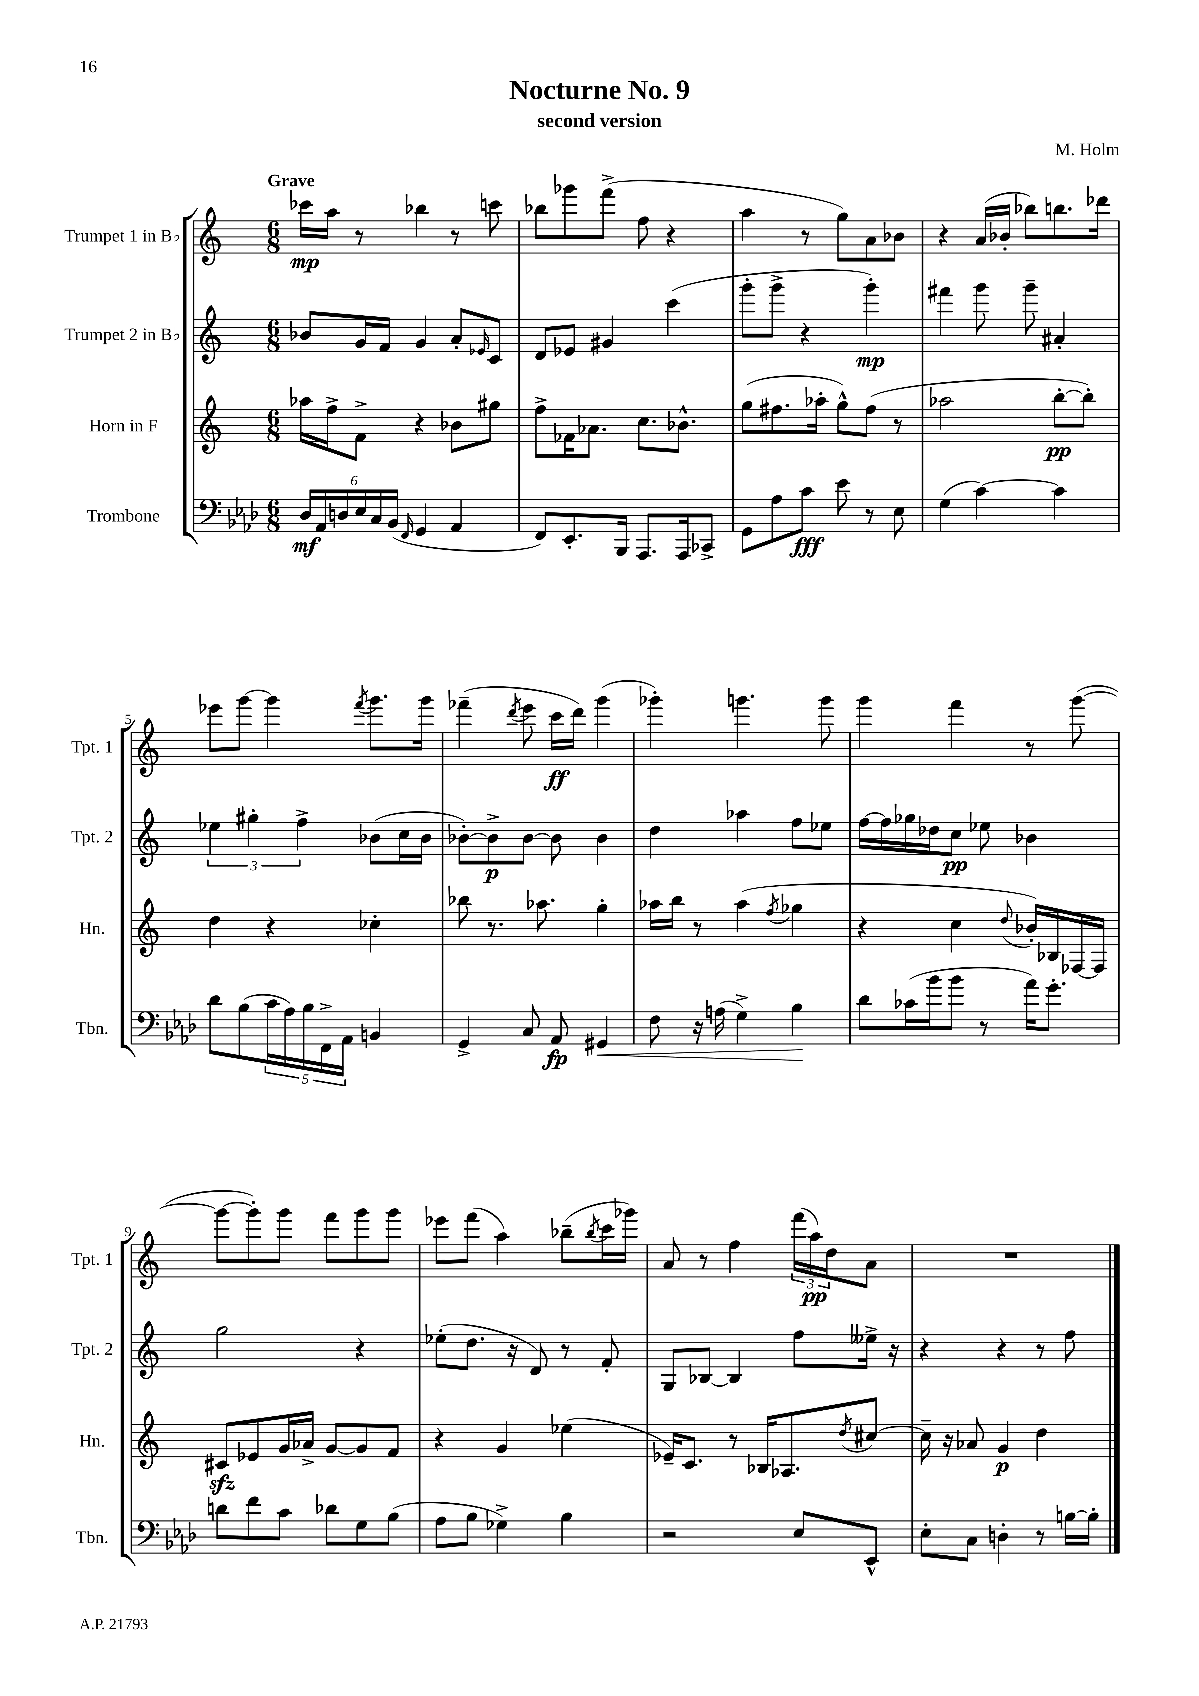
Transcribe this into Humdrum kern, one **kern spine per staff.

**kern	**kern	**kern	**kern
*staff4	*staff3	*staff2	*staff1
*clefF4	*clefG2	*clefG2	*clefG2
*k[b-e-a-d-]	*k[]	*k[]	*k[]
*M6/8	*M6/8	*M6/8	*M6/8
24D-	16aa-	8b-	16ccc-
24AA-	.	.	.
.	16ff^	.	16aa
24D	.	.	.
24E-	8f^	16g	8r
24C	.	.	.
.	.	16f	.
(24BB-	.	.	.
16qqFF	.	.	.
4GG	4r	4g	4bb-
4AA-	8b-	8a'	8r
.	.	16qqe-	.
.	8gg#	8c	8ccc
=	=	=	=
8FF)	8ff^	8d	8bb-
8.EE-'	16f-	8e-	8ggg-
.	8.a-	.	.
.	.	4g#	(8fff^
16BBB-	.	.	.
8.AAA-	8.cc	.	8ff
.	.	(4ccc	4r
16AAA-	8.b-^^	.	.
8CC-^	.	.	.
=	=	=	=
8GG	(8gg	8ggg'	4aa
8A-	8.ff#	8ggg^	.
8c	.	4r	8r
.	16aa-'	.	.
8e-	8gg^^)	.	8gg)
8r	(8ff#	4ggg')	8a
8E-	8r	.	8b-
=	=	=	=
(4G	2aa-	4fff#	4r
[4c)	.	8ggg	(16a
.	.	.	16b-'
.	.	8ggg~	8bb-)
4c]	[8bb'	4a#'	8.bb
.	8bb'])	.	.
.	.	.	16ddd-
=	=	=	=
8d-	4dd	6ee-	8eee-
(8B-	.	.	[8ggg
.	.	6gg#'	.
20c	4r	.	4ggg]
20A-)	.	.	.
.	.	6ff^	.
20B-	.	.	.
20FF^	.	.	.
20AA-	.	.	.
.	.	.	8qfff
4BB	4cc-'	(8b-	8.ggg
.	.	16cc	.
.	.	16b-	16ggg
=	=	=	=
4GG^	8bb-	[8b-')	(4fff-~
.	8.r	8b-^]	.
.	.	.	8qddd
8C	.	[8b-	8eee
.	8.aa-	.	.
8AA-	.	8b-]	16ccc
.	.	.	16ddd)
4GG#	4gg'	4b-	(4ggg
=	=	=	=
8F	16aa-	4dd	4ggg-')
.	16bb	.	.
16r	8r	.	.
(16A	.	.	.
4G^)	(4aa-	4aa-	4.ggg
.	8qff	.	.
4B-	4gg-	8ff	.
.	.	8ee-	8ggg
=	=	=	=
8d-	4r	[16ff	4ggg
.	.	16ff]	.
(16c-	.	16gg-	.
16b-	.	16dd-	.
8b-	4cc	8cc	4fff
8r	.	8ee-	.
.	8qqdd	.	.
16a-)	16b-')	4b-	8r
8.g'	16B-	.	.
.	[16F-	.	([8ggg
.	16F-]	.	.
=	=	=	=
8d	8c#	2gg	8ggg_
8f	8e-	.	8ggg'])
8c	16g	.	8ggg
.	16a-^	.	.
8d-	[8g	.	8fff
8G	8g]	4r	8ggg
(8B-	8f	.	8ggg
=	=	=	=
8A-	4r	(8ee-'	8eee-
8B-	.	8.dd	(8fff
4G-^)	4g	.	4aa)
.	.	16r	.
.	.	8d)	.
4B-	(4ee-	8r	(8bb-~
.	.	.	8qbb-
.	.	8f'	16ccc
.	.	.	16ggg-)
=	=	=	=
2r	16e-~)	8G	8a
.	8.c	.	.
.	.	[8B-	8r
.	8r	4B-]	4ff
.	16B-	.	.
.	8.A-	.	.
8E-	.	8ff	(24fff
.	.	.	24aa)
.	.	.	24dd
.	8qdd	.	.
8EE-^^	[8cc#	16ee--^	8a
.	.	16r	.
=	=	=	=
8E-'	16cc#~]	4r	2.r
.	16r	.	.
8C	8a-	.	.
4D'	4g	4r	.
8r	4dd	8r	.
[16B	.	8ff	.
16B']	.	.	.
==	==	==	==
*-	*-	*-	*-
